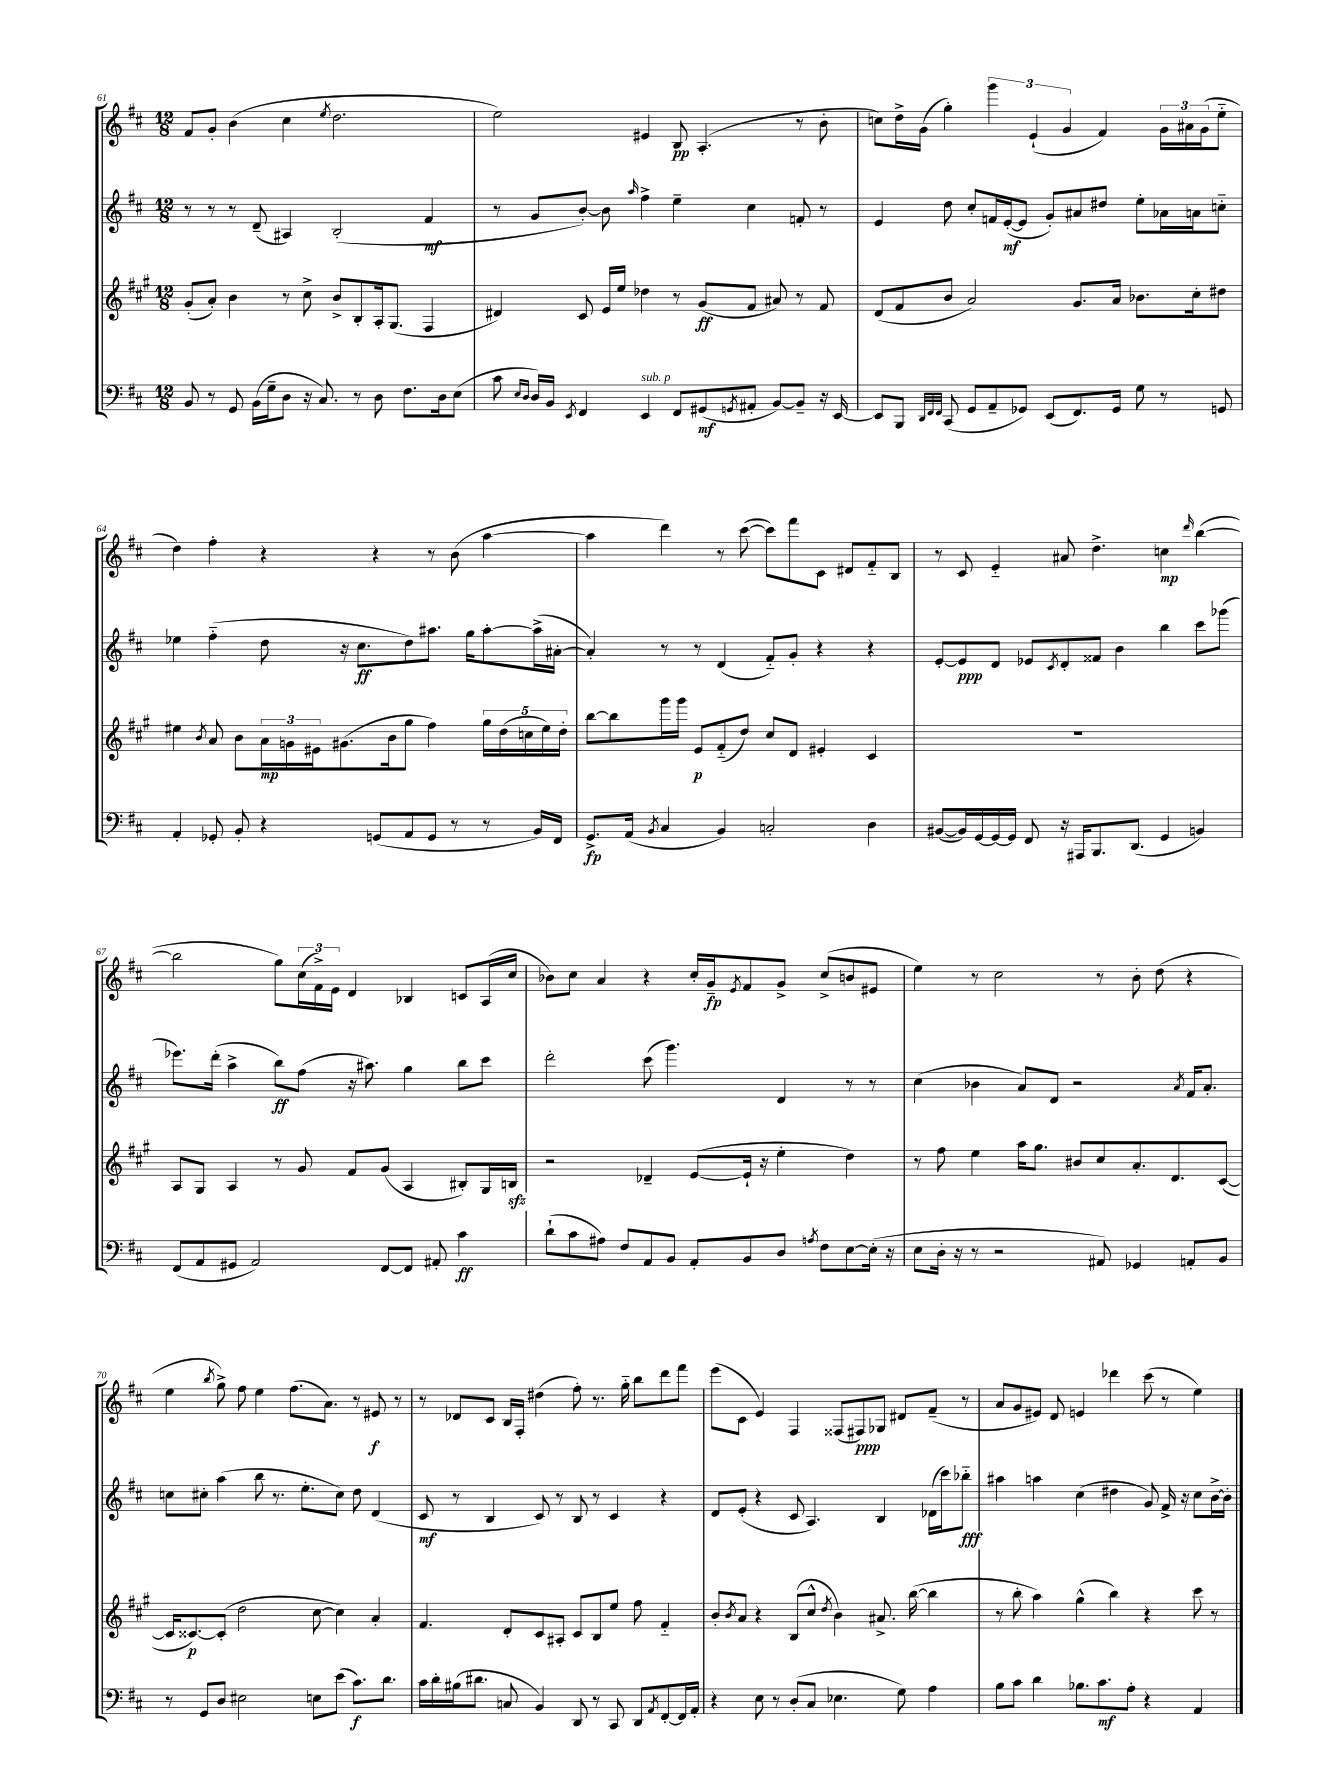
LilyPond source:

<<
\new StaffGroup <<
\new Staff = "s0" {
    \clef treble \key d \major \numericTimeSignature \time 12/8
    fis'8 g'8-. b'4( cis''4 \acciaccatura { e''8 } d''2. |
    e''2) eis'4 b8\pp a4.-.( r8 b'8-. |
    c''8) d''16-> g'16( g''4-.) \tuplet 3/2 { g'''4 e'4-!( g'4 } fis'4) \tuplet 3/2 { g'16 ais'16 g'16( } e''8-_ |
    d''4) fis''4-. r4 r4 r8 b'8( a''4~ |
    a''4 d'''4) r8 cis'''8~( cis'''8) fis'''8 cis'8 dis'8 fis'8-_ b8 |
    r8 cis'8 e'4-_ ais'8 d''4.-> c''4\mp \grace { d'''16 } b''4~( |
    b''2 g''8) \tuplet 3/2 { cis''16( fis'16->) e'16 } d'4 bes4 c'8 a16( cis''16 |
    bes'8) cis''8 a'4 r4 cis''16-. g'16--\fp \acciaccatura { e'8 } fis'8 g'8-> cis''8->( b'8 eis'8 |
    e''4) r8 cis''2 r8 b'8-. d''8( r4 |
    e''4 \acciaccatura { b''8 } g''8->) fis''8 e''4 fis''8.( a'8.) r8 eis'8\f r8 |
    r8 des'8 cis'8 b16 fis16-. dis''4( fis''8-.) r8. g''16-_ b''8 d'''8 fis'''8 |
    e'''8( cis'8 e'4) fis4 fisis8( fis8\ppp) ges8 dis'8 fis'8--( r8 |
    a'8 g'8 eis'8) d'8 e'4 des'''4 cis'''8( r8 e''4) \bar "|." |
}
\new Staff = "s1" {
    \clef treble \key d \major \numericTimeSignature \time 12/8
    r8 r8 r8 d'8--( ais4) b2-.( fis'4\mf |
    r8 g'8 b'8~-.) b'8 \grace { a''16 } fis''4-> e''4-- cis''4 f'8-. r8 |
    e'4 d''8 cis''8-. f'16 e'16~-.\mf( e'8 g'8-.) ais'8 dis''8 e''8-. aes'16 a'16 c''8-_ |
    ees''4 fis''4-_( d''8 r16 cis''8.\ff d''8) ais''8. g''16 ais''8~-. ais''16->( ais'16~-. |
    ais'4-.) r8 r8 d'4( fis'8-_) g'8-. r4 r4 |
    e'8~-. e'8\ppp d'8 ees'8 \acciaccatura { cis'8 } d'8-. fisis'8 b'4 b''4 cis'''8 ges'''8( |
    ees'''8.) d'''16-.( a''4-> b''8\ff) fis''8( r16 ais''8.) g''4 b''8 cis'''8 |
    d'''2-. cis'''8( g'''4.) d'4 r8 r8 |
    cis''4( bes'4 a'8) d'8 r2 \acciaccatura { a'8 } fis'16 a'8.-. |
    c''8 cis''8-. a''4( b''8 r8. e''8.-. cis''8) d''8 d'4( |
    cis'8\mf r8 b4 cis'8) r8 b8 r8 cis'4 r4 |
    d'8 e'8-.( r4 cis'8 a4.) b4 des'16( cis'''16) bes''8-_\fff |
    ais''4 a''4 cis''4( dis''4 g'8) fis'16-> r16 cis''8 b'16~-> b'16-. \bar "|." |
}
\new Staff = "s2" {
    \clef treble \key a \major \numericTimeSignature \time 12/8
    gis'8-.( a'8-.) b'4 r8 cis''8-> b'8-> b8-. a16-. gis8.( fis4 |
    dis'4) cis'8 e'16 e''16 des''4 r8 gis'8\ff( fis'8 ais'8) r8 fis'8 |
    d'8( fis'8 b'8 a'2) gis'8. a'16 bes'8. cis''16-. dis''8 |
    eis''4 \acciaccatura { b'8 } a'8 b'8 \tuplet 3/2 { a'16\mp g'16 eis'16 } gis'8.( b'16 gis''8 fis''4) \tuplet 5/4 { gis''16 d''16( c''16 eis''16) d''16-. } |
    b''8~ b''8 gis'''16 gis'''16 e'8\p fis'8-_( d''8) cis''8 d'8 eis'4-. cis'4 |
    R1. |
    a8 gis8 a4 r8 gis'8 fis'8 gis'8( a4 bis8-.) gis16 b16\sfz |
    r2 des'4-- e'8~( e'16-! r16 e''4-. d''4) |
    r8 fis''8 e''4 a''16 gis''8. bis'8 cis''8 a'8.-. d'8. cis'8~( |
    cis'16 cisis'8.~\p) cisis'8-.( d''2 cis''8~ cis''4) a'4-. |
    fis'4. d'8-. cis'8 ais8-. cis'8 b8 e''8 fis''8 fis'4-_ |
    b'8-. \acciaccatura { b'8 } a'8 r4 b8( cis''8-^ \acciaccatura { d''8 } b'4) ais'8.-> b''16~( b''4 |
    r8 b''8-. a''4) gis''4-^( b''4) r4 cis'''8 r8 \bar "|." |
}
\new Staff = "s3" {
    \clef bass \key d \major \numericTimeSignature \time 12/8
    b,8 r8 g,8 b,16( g16-- d8 r16 cis8.) r8 d8 fis8. d16 e8( |
    cis'8 \grace { e16 d16 } d16) b,16 \acciaccatura { e,8 } fis,4 e,4^\markup { \italic "sub. p" } fis,8 gis,8\mf( \acciaccatura { g,8 } ais,8-. b,8~) b,8-- r16 e,16~ |
    e,8 b,,8 \grace { d,32 fis,32 fis,32 } cis,8( g,8 a,8-- ges,8) e,8( fis,8.) ges,16 g8 r8 g,8 |
    a,4-. ges,8-. b,8-. r4 g,8( a,8 g,8 r8 r8 b,16) fis,16 |
    g,8.->\fp a,16( \acciaccatura { b,8 } cis4 b,4) c2-. d4 |
    bis,8~( bis,16) g,16~ g,16~ g,16 fis,8 r16 ais,,16 b,,8. d,8.( g,4 b,4) |
    fis,8( a,8 gis,8 a,2) fis,8~ fis,8 ais,8-. cis'4\ff |
    d'8-!( cis'8 ais8) fis8 a,8 b,8 a,8-. b,8 d8 \acciaccatura { a8 } fis8 e8~ e16-.( r16 |
    e8 d16-. r16 r8 r2 ais,8) ges,4 a,8-. b,8 |
    r8 g,8 d8 eis2 e8 e'8( cis'8.\f) d'8. |
    cis'16 d'16-. bis16( dis'8. c8 b,4) d,8 r8 cis,8 d,8 \acciaccatura { a,8 } fis,8~-. fis,16 a,16-. |
    r4 e8 r8 d8-.( cis8 ees4. g8) a4 |
    b8 cis'8 d'4 bes8. cis'8.\mf a8-. r4 a,4 \bar "|." |
}
>>
>>
\layout { \context { \Score currentBarNumber = #61 } }
